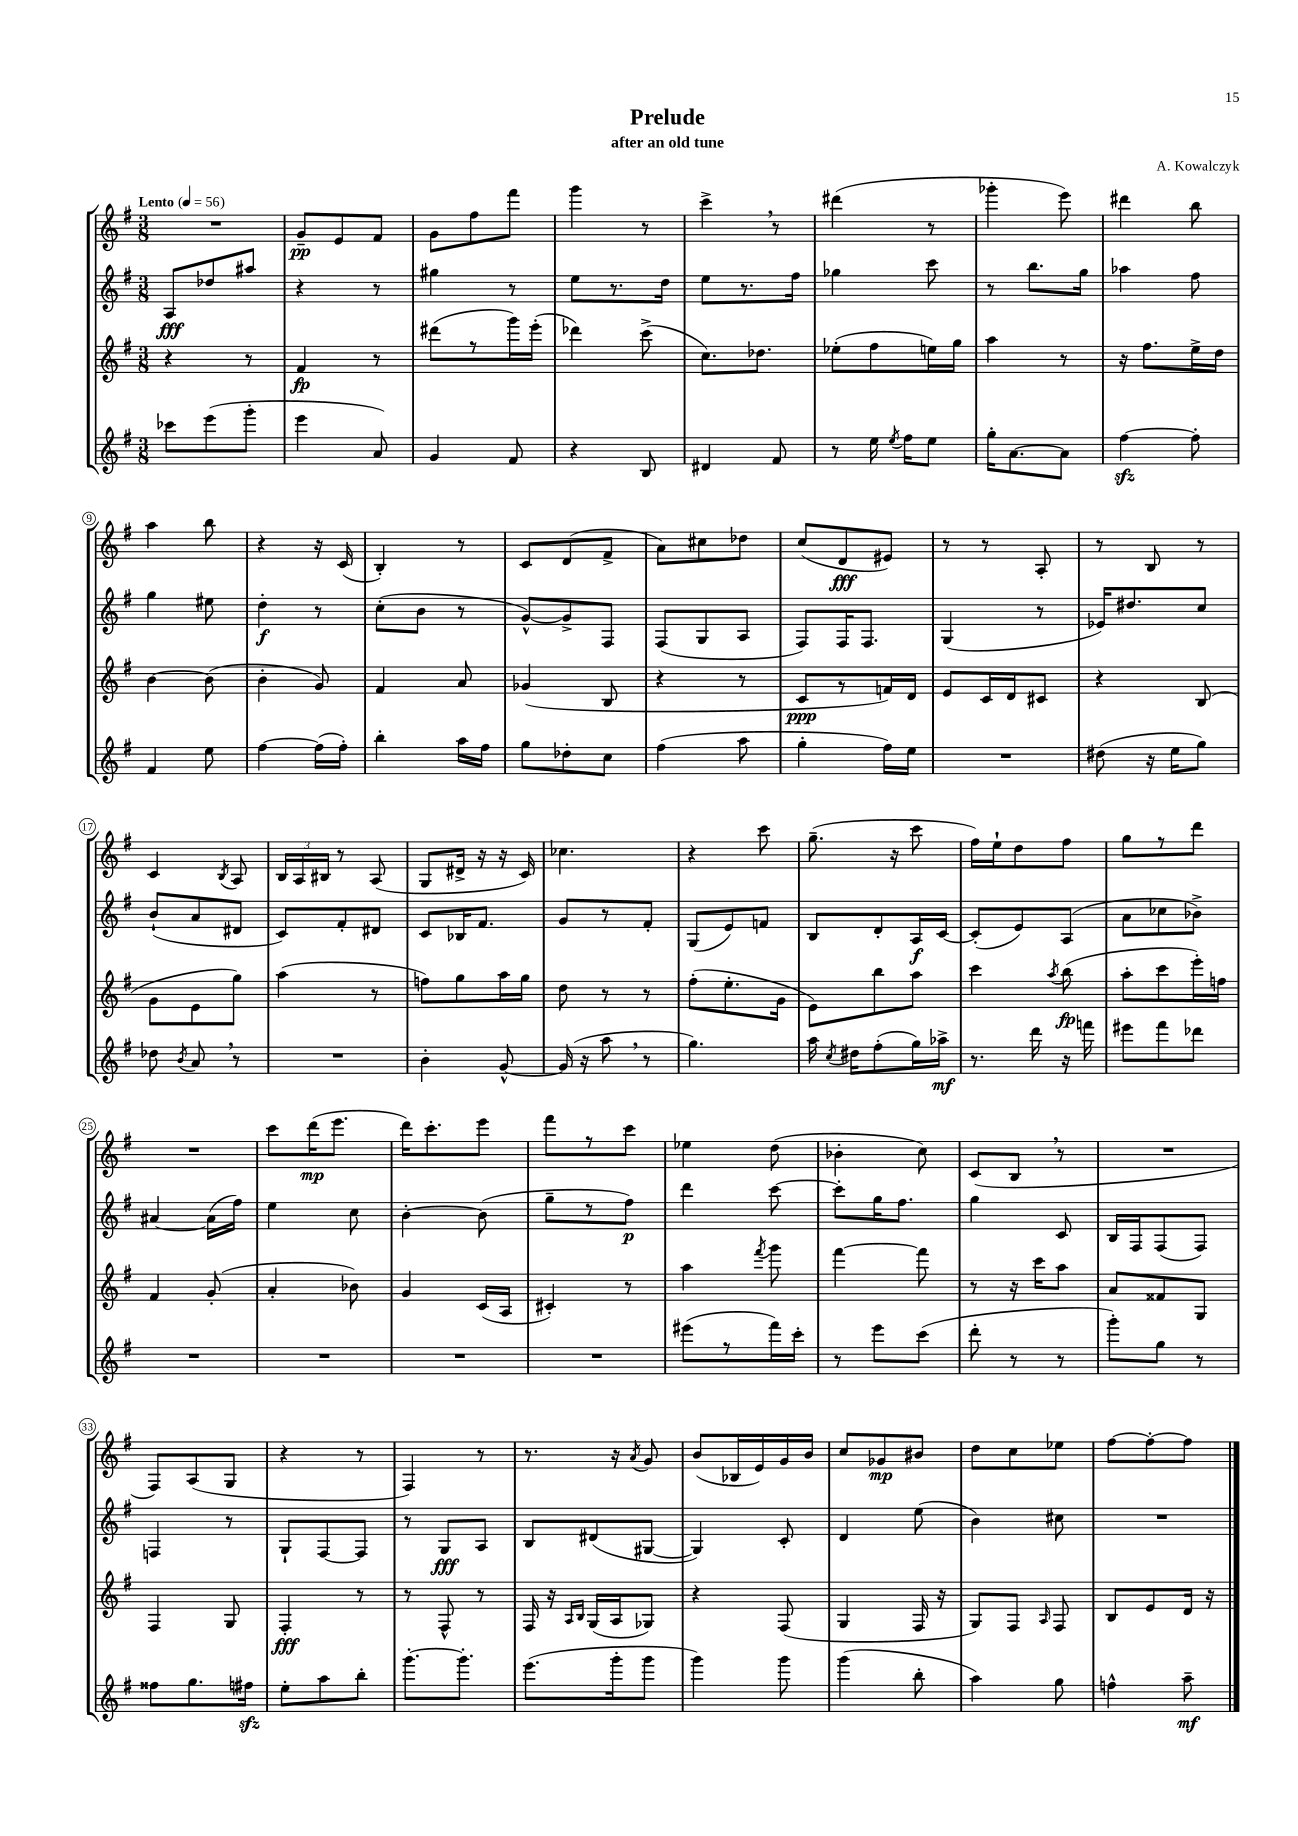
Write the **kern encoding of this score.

**kern	**kern	**kern	**kern
*staff4	*staff3	*staff2	*staff1
*clefG2	*clefG2	*clefG2	*clefG2
*k[f#]	*k[f#]	*k[f#]	*k[f#]
*M3/8	*M3/8	*M3/8	*M3/8
*MM56	*MM56	*MM56	*MM56
8ccc-	4r	8A	4.r
(8eee	.	8dd-	.
8ggg'	8r	8aa#	.
=	=	=	=
4eee	4f#	4r	8g~
.	.	.	8e
8a)	8r	8r	8f#
=	=	=	=
4g	(8ddd#	4gg#	8g
.	8r	.	8ff#
8f#	16ggg)	8r	8fff#
.	(16eee'	.	.
=	=	=	=
4r	4ddd-)	8ee	4ggg
.	.	8.r	.
8B	(8ccc^	.	8r
.	.	16dd	.
=	=	=	=
4d#	8.cc)	8ee	4ccc^
.	.	8.r	.
.	8.dd-	.	.
8f#	.	.	8r
.	.	16ff#	.
=	=	=	=
8r	(8ee-'	4gg-	(4ddd#
16ee	8ff#	.	.
8qee	.	.	.
16ff#	.	.	.
8ee	16ee)	8ccc	8r
.	16gg	.	.
=	=	=	=
16gg'	4aa	8r	4ggg-'
[8.a	.	.	.
.	.	8.bb	.
8a]	8r	.	8eee)
.	.	16gg	.
=	=	=	=
[4ff#	16r	4aa-	4ddd#
.	8.ff#	.	.
8ff#']	16ee^	8ff#	8bb
.	16dd	.	.
=	=	=	=
4f#	[4b	4gg	4aa
8ee	(8b]	8ee#	8bb
=	=	=	=
[4ff#	4b'	4dd'	4r
(16ff#]	8g)	8r	16r
16ff#')	.	.	(16c
=	=	=	=
4bb'	4f#	(8cc'	4B')
.	.	8b	.
16aa	8a	8r	8r
16ff#	.	.	.
=	=	=	=
8gg	(4g-	[8g^^)	8c
8dd-'	.	8g^]	(8d
8cc	8B	8F#	8f#^
=	=	=	=
(4ff#	4r	(8F#	8a)
.	.	8G	8cc#
8aa	8r	8A	8dd-
=	=	=	=
4gg'	8c	8F#)	(8cc
.	8r	16F#	8d
.	.	8.F#	.
16ff#)	16f)	.	8e#)
16ee	16d	.	.
=	=	=	=
4.r	8e	(4G	8r
.	16c	.	8r
.	16d	.	.
.	8c#	8r	8A'
=	=	=	=
(8dd#	4r	16e-)	8r
.	.	8.dd#	.
16r	.	.	8B
16ee	.	.	.
8gg)	(8B	8cc	8r
=	=	=	=
8dd-	8g	(8b`	4c
8qb	.	.	.
8a	8e	8a	.
.	.	.	8qB
8r	8gg)	8d#	8A
=	=	=	=
4.r	(4aa	8c)	24B
.	.	.	24A
.	.	.	24B#
.	.	8f#'	8r
.	8r	8d#	(8A
=	=	=	=
4b'	8ff)	8c	8G
.	8gg	16B-	16d#^
.	.	8.f#	16r
[8g^^	16aa	.	16r
.	16gg	.	16c)
=	=	=	=
(16g]	8dd	8g	4.cc-
16r	.	.	.
8aa	8r	8r	.
8r	8r	8f#'	.
=	=	=	=
4.gg)	(8ff#'	(8G	4r
.	8.ee'	8e)	.
.	.	8f	8ccc
.	16g	.	.
=	=	=	=
16aa	8e)	8B	(8.gg~
8qcc	.	.	.
16dd#	.	.	.
(8ff#'	8bb	8d'	.
.	.	.	16r
16gg)	8aa	16A	8ccc
16aa-^	.	[16c	.
=	=	=	=
8.r	4ccc	(8c']	16ff#)
.	.	.	16ee`
.	.	8e)	8dd
16ddd	.	.	.
.	8qaa	.	.
16r	(8bb	(8A	8ff#
16fff	.	.	.
=	=	=	=
8eee#	8aa'	8a	8gg
8fff#	8ccc	8cc-	8r
8ddd-	16eee')	8b-^)	8ddd
.	16ff	.	.
=	=	=	=
4.r	4f#	[4a#	4.r
.	(8g'	(16a#]	.
.	.	16ff#)	.
=	=	=	=
4.r	4a'	4ee	8ccc
.	.	.	(16ddd
.	.	.	8.eee
.	8b-)	8cc	.
=	=	=	=
4.r	4g	[4b'	16ddd)
.	.	.	8.ccc'
.	(16c	(8b]	8eee
.	16A	.	.
=	=	=	=
4.r	4c#')	8gg~	8fff#
.	.	8r	8r
.	8r	8ff#)	8ccc
=	=	=	=
(8eee#	4aa	4ddd	4ee-
8r	.	.	.
.	8qfff#	.	.
16fff#)	8ggg	[8ccc	(8dd
16ccc'	.	.	.
=	=	=	=
8r	[4fff#	8ccc']	4b-'
8eee	.	16gg	.
.	.	8.ff#	.
(8ccc	8fff#]	.	8cc)
=	=	=	=
8ddd'	8r	4gg	(8c
8r	16r	.	8B
.	16ccc	.	.
8r	8aa	8c	8r
=	=	=	=
8ggg')	8a	16B	4.r
.	.	16F#	.
8gg	8f##	(8F#	.
8r	8G	8F#)	.
=	=	=	=
8ff##	4F#	4F	8F#)
8.gg	.	.	(8A
.	8G	8r	8G
16ff#	.	.	.
=	=	=	=
8ee'	4F#'	8G`	4r
8aa	.	[8F#	.
8bb'	8r	8F#]	8r
=	=	=	=
[8.ggg'	8r	8r	4F#)
.	8F#^^	8G	.
8.ggg']	.	.	.
.	8r	8A	8r
=	=	=	=
(8.eee	16F#	8B	8.r
.	16r	.	.
.	16qqA	.	.
.	16qqB	.	.
.	(16G	(8d#	.
16ggg'	16A	.	16r
.	.	.	8qa
8ggg	8G-)	[8G#	8g
=	=	=	=
4ggg)	4r	4G#])	(8b
.	.	.	16B-
.	.	.	16e)
8ggg	(8F#	8c'	16g
.	.	.	16b
=	=	=	=
(4ggg	4G	4d	8cc
.	.	.	8g-
8bb'	16F#	(8ee	8b#
.	16r	.	.
=	=	=	=
4aa)	8G)	4b)	8dd
.	8F#	.	8cc
.	16qqA	.	.
8gg	8F#	8cc#	8ee-
=	=	=	=
4ff^^	8B	4.r	[8ff#
.	8e	.	8ff#'_
8aa~	16d	.	8ff#]
.	16r	.	.
==	==	==	==
*-	*-	*-	*-
